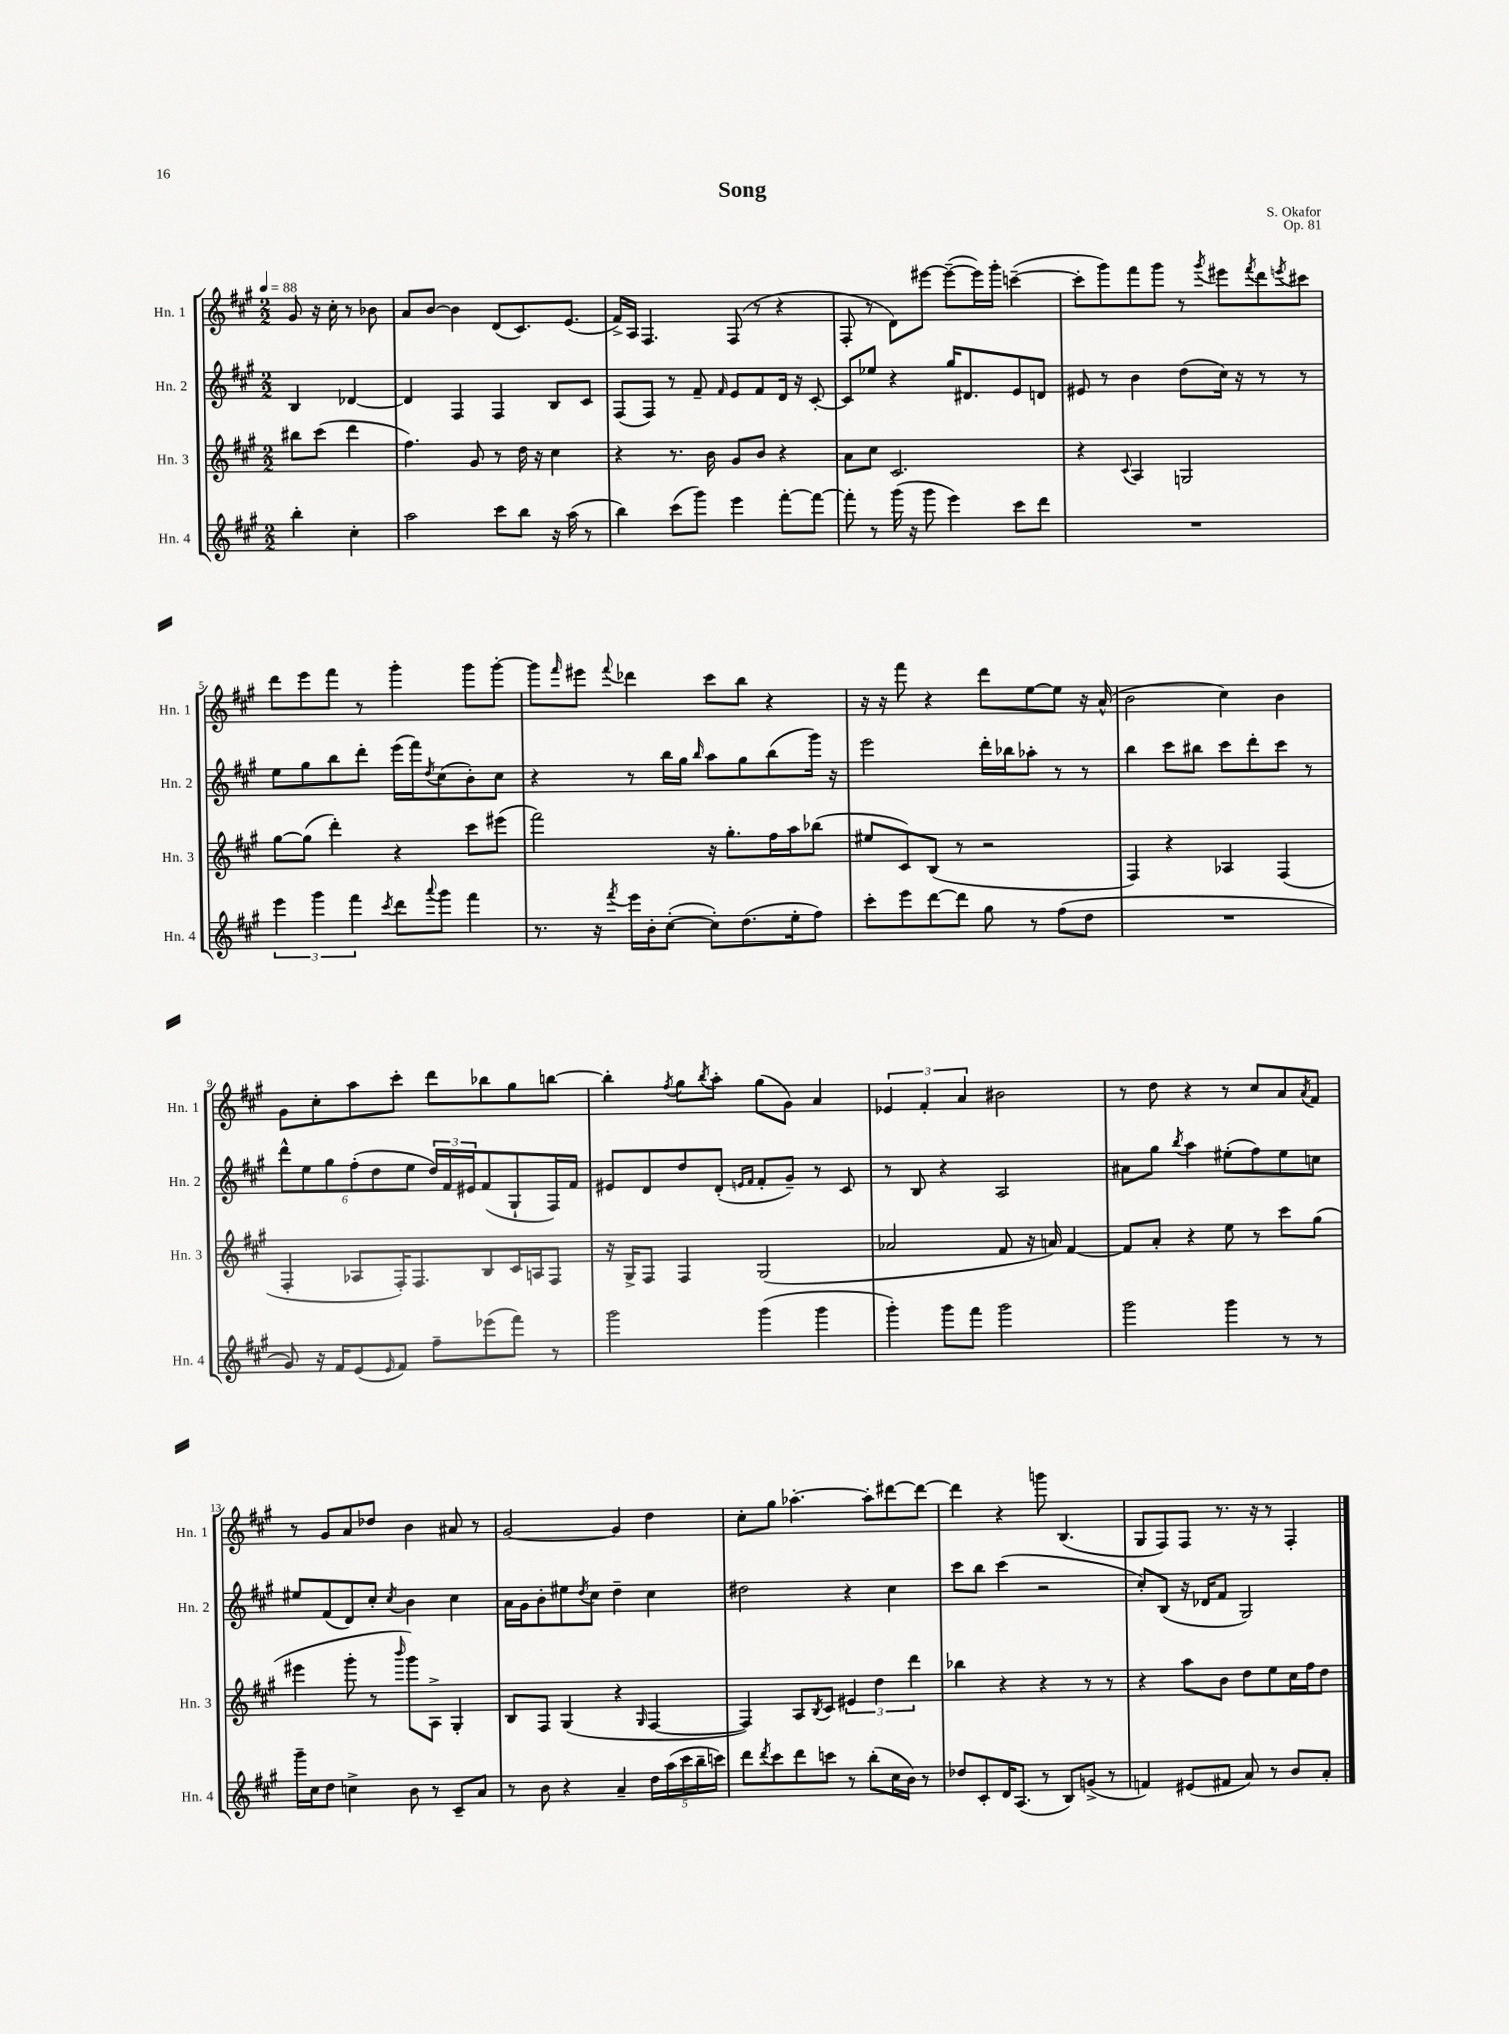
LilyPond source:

\header { title = "Song" composer = "S. Okafor" opus = "Op. 81" }
<<
\new StaffGroup <<
\new Staff = "s0" \with { instrumentName = "Hn. 1" shortInstrumentName = "Hn. 1" } {
    \clef treble \key a \major \numericTimeSignature \time 2/2 \partial 2 \tempo 4 = 88
    gis'8 r16 cis''16-. r8 bes'8 |
    a'8 b'8~ b'4 d'8( cis'8.) e'8.( |
    fis'16->) a16 fis4. fis8( r8 r4 |
    fis8-. r8 d'8) eis'''8~ eis'''8~--( eis'''16) gis'''16-. c'''4~--( |
    c'''8-. gis'''8) fis'''8 gis'''8 r8 \acciaccatura { gis'''8 } eis'''8 \acciaccatura { fis'''8 } d'''8 \acciaccatura { e'''8 } cis'''8 |
    d'''8 e'''8 fis'''8 r8 gis'''4-. gis'''8 gis'''8~-. |
    gis'''8 \grace { fis'''16 } eis'''8 \appoggiatura { fis'''8 } des'''4 cis'''8 b''8 r4 |
    r16 r16 fis'''8 r4 d'''8 e''8~ e''8 r16 a'16-^( |
    b'2 cis''4) b'4 |
    gis'8 cis''8-. a''8 cis'''8-. d'''8 bes''8 gis''8 b''8~ |
    b''4-. \acciaccatura { fis''8 } gis''8 \acciaccatura { b''8 } a''8-. gis''8( gis'8) a'4 |
    \tuplet 3/2 { ees'4 fis'4-. a'4 } bis'2 |
    r8 d''8 r4 r8 cis''8 a'8 \acciaccatura { a'8 } fis'8 |
    r8 gis'8 a'8 des''8 b'4 ais'8 r8 |
    gis'2~ gis'4 d''4 |
    cis''8-. gis''8 aes''4.~-. aes''8-. dis'''8~ dis'''8~ |
    dis'''4 r4 g'''8 b4.( |
    gis8 fis8) fis8 r8. r16 r8 fis4-. \bar "|." |
}
\new Staff = "s1" \with { instrumentName = "Hn. 2" shortInstrumentName = "Hn. 2" } {
    \clef treble \key a \major \numericTimeSignature \time 2/2 \partial 2
    b4 des'4~ |
    des'4 fis4 fis4 b8 cis'8 |
    fis8( fis8) r8 fis'8-- \grace { fis'16 } e'8 fis'8 d'16 r16 cis'8~-. |
    cis'8 ees''8 r4 gis''16 dis'8. e'8 d'8 |
    eis'8 r8 b'4 d''8( cis''16) r16 r8 r8 |
    e''8 gis''8 b''8 d'''8-. e'''16( fis'''16) \acciaccatura { d''8 } cis''8( b'8-.) cis''8 |
    r4 r8 b''16 gis''16 \grace { b''16 } a''8 gis''8 b''8( gis'''16) r16 |
    e'''2 d'''16-. bes''16 aes''8-. r8 r8 |
    b''4 cis'''8 bis''8 cis'''8 d'''8-. cis'''8 r8 |
    \tuplet 6/4 { d'''8-^ e''8 gis''8 fis''8-.( d''8 e''8 } \tuplet 3/2 { d''16) fis'16 eis'16 } fis'8( gis8-! fis16) fis'16 |
    eis'8 d'8 d''8 d'8-.( \grace { e'16 fis'16 } fis'8-. gis'8--) r8 cis'8 |
    r8 b8 r4 a2 |
    ais'8 gis''8 \acciaccatura { b''8 } a''4 eis''8-.( fis''8) eis''8 c''8 |
    eis''8 fis'8( d'8) cis''8-. \acciaccatura { cis''8 } b'4 cis''4 |
    a'16 gis'16 b'8-. eis''8 \acciaccatura { d''8 } cis''8 d''4-- cis''4 |
    dis''2 r4 cis''4 |
    cis'''8 b''8 cis'''4( r2 |
    cis''8-.) b8( r16 des'16 fis'8 gis2) \bar "|." |
}
\new Staff = "s2" \with { instrumentName = "Hn. 3" shortInstrumentName = "Hn. 3" } {
    \clef treble \key a \major \numericTimeSignature \time 2/2 \partial 2
    bis''8 cis'''8( d'''4 |
    fis''4.) gis'8 r8 d''16 r16 cis''4 |
    r4 r8. b'16 gis'8 b'8 r4 |
    a'8 cis''8 cis'2. |
    r4 \appoggiatura { cis'8 } a4 g2 |
    gis''8~ gis''8( d'''4-.) r4 cis'''8 eis'''8( |
    fis'''2) r16 gis''8.-. fis''16 a''16 bes''8( |
    eis''8 cis'8) b8( r8 r2 |
    fis4) r4 aes4 fis4( |
    fis4-. aes8 fis16-.) fis8. b8 cis'16 a16 fis8 |
    r16 gis16-> fis8 fis4 gis2( |
    aes'2 fis'8 r16 a'16) fis'4~ |
    fis'8 a'8-. r4 e''8 r8 cis'''8 gis''8( |
    eis'''4 gis'''8-. r8 \grace { b'''16 } gis'''8) a8-> gis4-. |
    b8 fis8 gis4( r4 \grace { gis16 } fis4~ |
    fis4) a8 \acciaccatura { b8 } cis'8 \tuplet 3/2 { eis'4 d''4 d'''4 } |
    bes''4 r4 r4 r8 r8 |
    r4 a''8 b'8 d''8 e''8 cis''16 fis''16 d''8 \bar "|." |
}
\new Staff = "s3" \with { instrumentName = "Hn. 4" shortInstrumentName = "Hn. 4" } {
    \clef treble \key a \major \numericTimeSignature \time 2/2 \partial 2
    b''4-. cis''4-. |
    a''2 cis'''8 b''8 r16 a''16( r8 |
    b''4) cis'''8( gis'''8) e'''4 fis'''8~-. fis'''8~ |
    fis'''8-. r8 gis'''16( r16 gis'''8 e'''4) cis'''8 d'''8 |
    R1 |
    \tuplet 3/2 { e'''4 gis'''4 fis'''4 } \acciaccatura { cis'''8 } d'''8 \appoggiatura { a'''8 } gis'''8 fis'''4 |
    r8. r16 \acciaccatura { fis'''8 } e'''16 b'16-. cis''8~-.( cis''8-.) d''8.( e''16-. fis''8) |
    cis'''8-. e'''8 d'''8~ d'''8 gis''8 r8 fis''8( d''8 |
    R1 |
    gis'8) r16 fis'16 e'8( \grace { e'16 } fis'8) fis''8-- ees'''8( fis'''8) r8 |
    gis'''2 gis'''4( gis'''4 |
    gis'''4-.) gis'''8 fis'''8 gis'''2 |
    gis'''2 gis'''4 r8 r8 |
    gis'''16-- cis''16 d''8 c''4-> b'8 r8 cis'8-- a'8 |
    r8 b'8 r4 a'4-- \tuplet 5/4 { d''16 a''16( cis'''16 b''16-- c'''16) } |
    d'''8 \acciaccatura { d'''8 } cis'''8 d'''8 c'''8 r8 b''8-.( cis''16 b'16) r8 |
    des''8 cis'8-. d'16 a8.( r8 b8) g'8->( r8 |
    f'4) eis'8( fis'8 a'8) r8 b'8 a'8-. \bar "|." |
}
>>
>>
